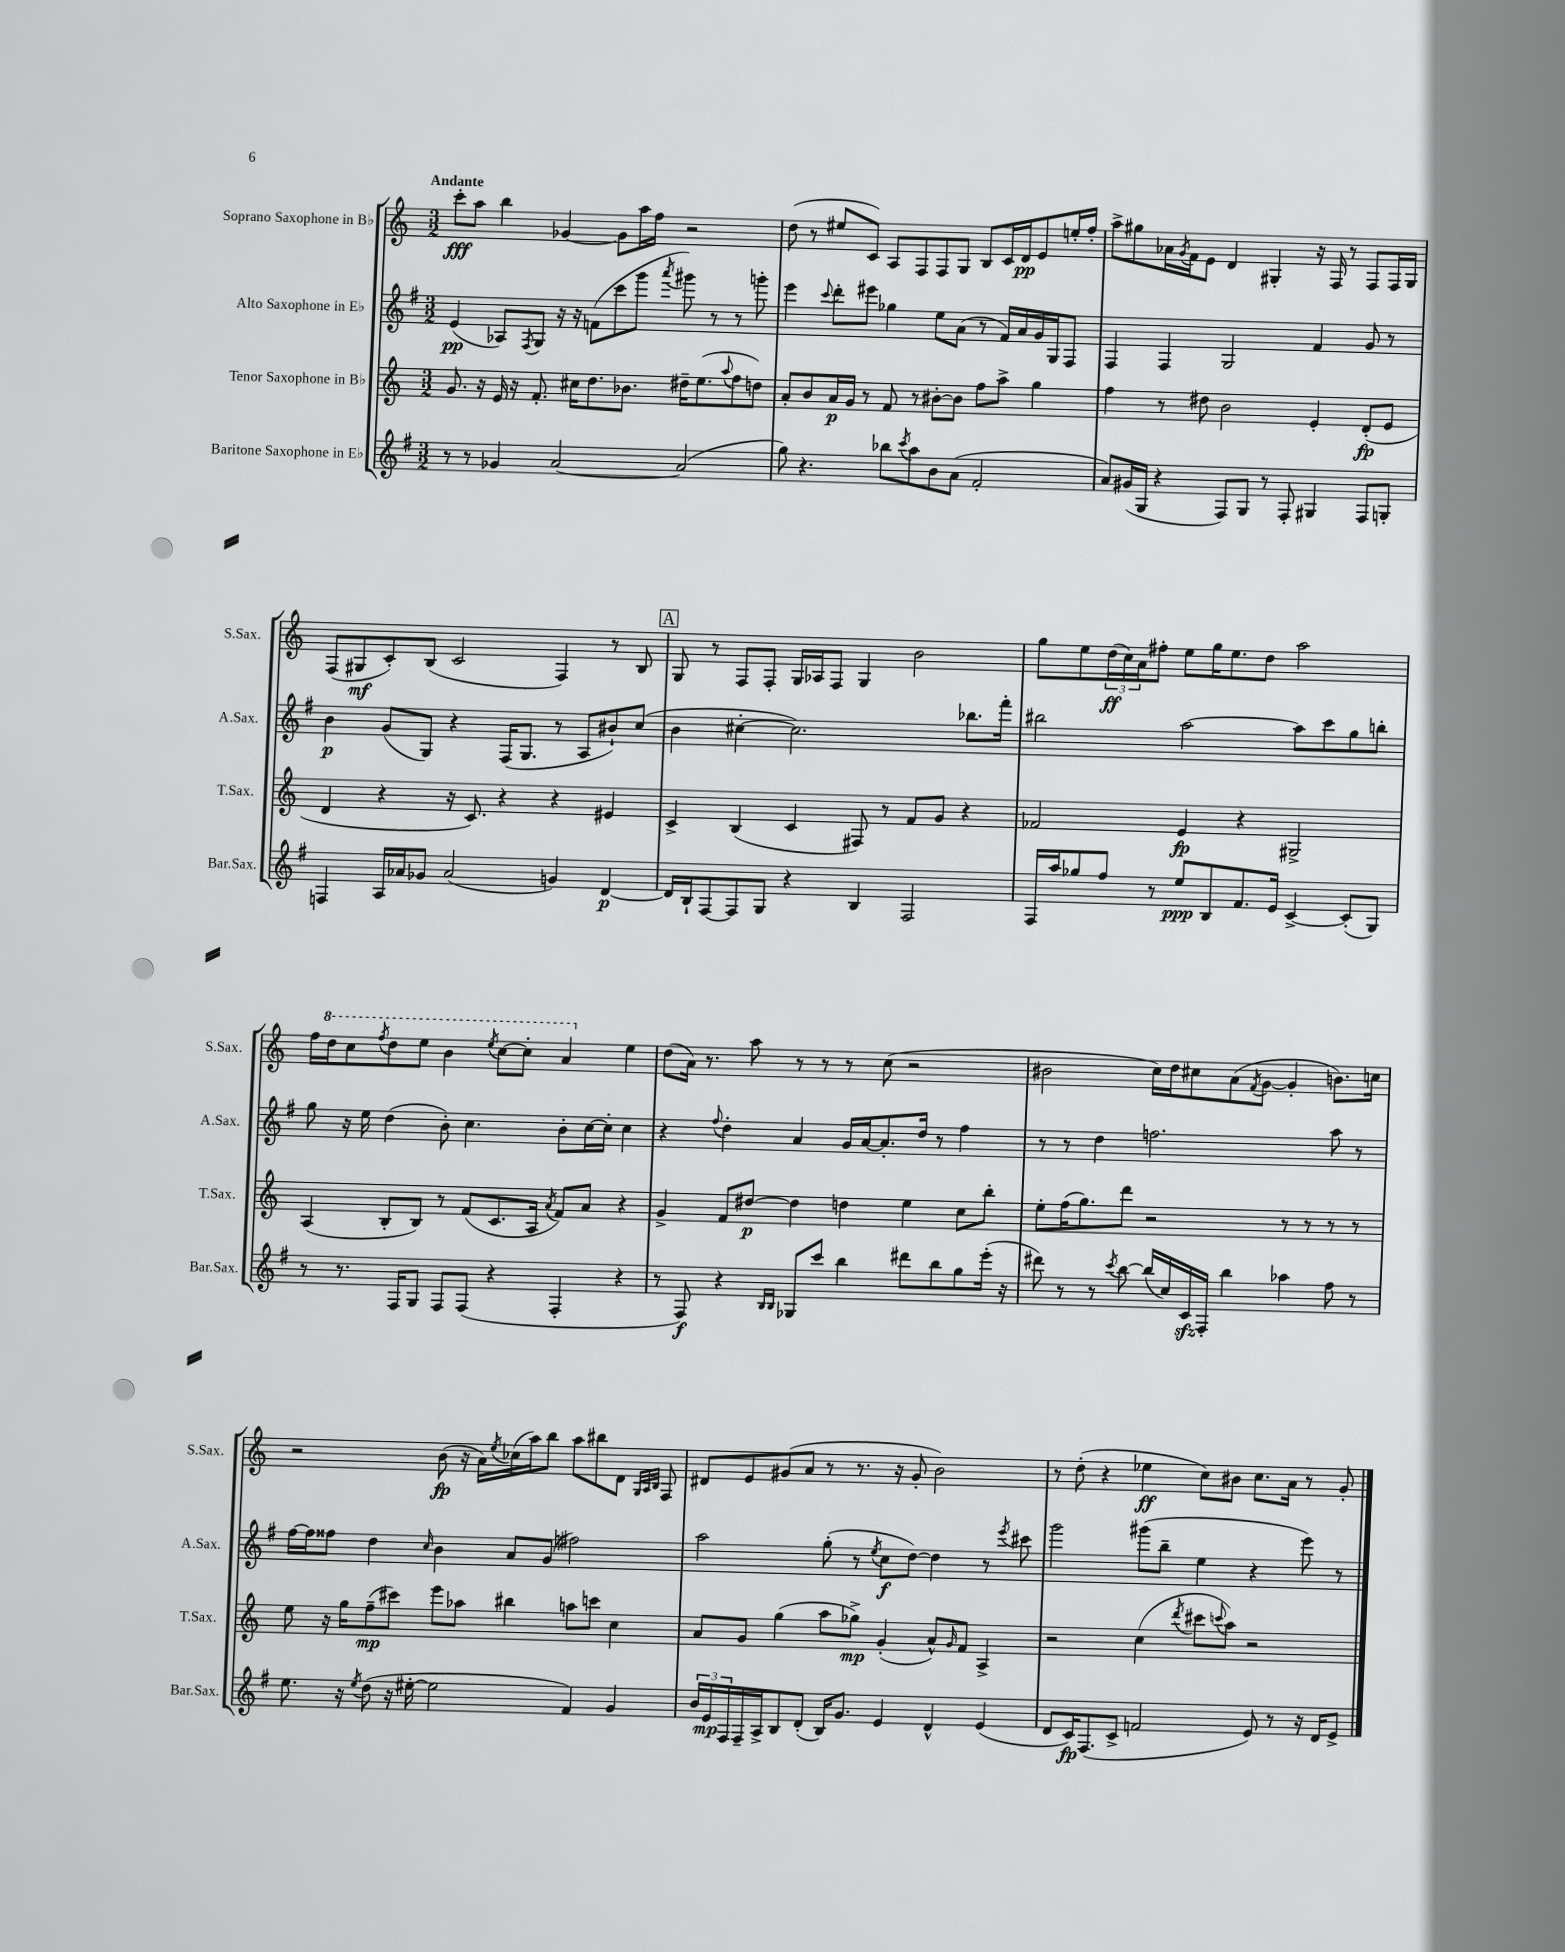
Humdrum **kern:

**kern	**kern	**kern	**kern
*staff4	*staff3	*staff2	*staff1
*clefG2	*clefG2	*clefG2	*clefG2
*k[f#]	*k[]	*k[f#]	*k[]
*M3/2	*M3/2	*M3/2	*M3/2
8r	8.g/	(4e/	8ccc'\L
8r	.	.	8aa\J
.	16r	.	.
4g-/	16e/	8A-/L)	4bb\
.	16r	.	.
.	.	8qF#/	.
.	8.f'/	8G/J	.
[2a/	.	16r	[4g-/
.	16cc#\LK	16r	.
.	8.dd\	(8f\L	.
.	.	8ccc\	8g-\]L
.	8.b-\J	.	.
.	.	8ggg\J	16aa\L
.	.	.	16ff\JJ
.	.	8qaaa/	.
(2a/]	16dd#~\LK	8ggg#\)	2r
.	(8.ee\	.	.
.	.	8r	.
.	8qqaa/	.	.
.	8ff\	8r	.
.	8dd\J)	8ggg'\	.
=	=	=	=
8gg\)	8a'/L	4eee\	(8dd\
4.r	8b/	.	8r
.	.	8qqccc/	.
.	16a/L	8ddd'\L	8ee#/L
.	16g/JJ	.	.
.	8r	8eee#\J	8c/J)
8bb-\L	8f/	4gg-\	8A/L
8qccc/	.	.	.
8aa\	8r	.	8F/
8b\	[8b#'\L	8ee\L	8F/
(8a\J	8b#\]J	(8a\J	8G/J
2f#'/	8ff\L	8r	8B/L
.	8aa^\J	16f#/LL)	16c/L
.	.	16a/	16d/J
.	4gg\	16g/	8e/
.	.	16G/J	.
.	.	8F#/J	16ee'/L
.	.	.	16ff'/JJ
=	=	=	=
8a/L)	4ff\	4F#/	8aa^\L
(16g#/L	.	.	8gg#\
16G/JJ	.	.	.
4r	8r	4F#/	16a-\L
.	.	.	8qg/
.	.	.	16f\J
.	8dd#\	.	8e\J
8F#/L)	2b\	2G/	4d/
8G/J	.	.	.
8r	.	.	4G#'/
8F#'/	.	.	.
4G#/	4e'/	4f#/	16r
.	.	.	16F/
.	.	.	8r
8F#/L	(8d'/L	8g/	8F/L
8G'/J	8e/J	8r	16F/L
.	.	.	16G#/JJ
=	=	=	=
4F/	4d/	4b\	(8F/L
.	.	.	8G#/
16A/LL	4r	(8g/L	8c'/)
16a-/J	.	.	.
8g-/J	.	8G/J)	(8B/J
(2a-/	16r	4r	2c/
.	8.c/)	.	.
.	4r	(16F#/LK	.
.	.	8.G/J	.
4g/)	4r	8r	4F/)
.	.	8A/L	.
[4d/	4e#/	8b#`/)	8r
.	.	(8cc/J	8B/
=	=	=	=
16d/]LL	4c^/	4b\	8G/
16B`/J	.	.	.
[8F#/	.	.	8r
8F#/]	(4B/	[4cc#'\	8F/L
8G/J	.	.	8F'/J
4r	4c/	2.cc#\])	16G/LL
.	.	.	16A-/J
.	.	.	8F/J
4B/	8F#/)	.	4G/
.	8r	.	.
2F#/	8f/L	.	2b\
.	8g/J	.	.
.	4r	8.bb-\L	.
.	.	16fff#'\Jk	.
=	=	=	=
16F#/LL	2f-/	2bb#\	8gg\L
16aa/J	.	.	.
8gg-/	.	.	8ee\
8ff#/J	.	.	(24dd\L
.	.	.	24cc\)
.	.	.	24a\J
8r	.	.	8ff#'\J
8ee/L	4e/	[2aa\	8ee\L
8B/	.	.	16gg\K
.	.	.	8.ee\
8.f#/	4r	.	.
.	.	.	8dd\J
16e/Jk	.	.	.
[4c^/	2G#^/	8aa\]L	2aa\
.	.	8ccc\	.
(8c'/]L	.	8gg\	.
8G/J)	.	8bb'\J	.
=	=	=	=
8r	(4A/	8gg\	16ff\LL
.	.	.	16ddd\J
8.r	.	16r	8ccc\
.	.	16ee\	.
.	.	.	8qfff/
.	8B'/L	(4dd\	8ddd\
16F#/LK	.	.	.
8G/J	8B/J)	.	8eee\J
8F#/L	8r	8b'\)	4bb\
(8F#/J	(8f/L	4.cc\	.
.	.	.	8qeee/
4r	8.c/	.	[8ccc\L
.	.	.	8ccc'\]J
.	16A/Jk	.	.
.	8qa/	.	.
4F#'/	8f/L)	8b'\L	4aa/
.	8a/J	[16cc\L	.
.	.	16cc'\]JJ	.
4r	4r	4cc\	4ee\
=	=	=	=
8r	4g^/	4r	(8dd\L
8F#/)	.	.	16a\Jk)
.	.	.	8.r
.	.	8qqff#/	.
4r	8f/L	4dd'\	.
.	[8dd#/J	.	8aa\
16qqB/LL	.	.	.
16qqB/JJ	.	.	.
8G-/L	4dd#\]	4a/	8r
8ccc/J	.	.	8r
4bb\	4dd\	16g/LL	8r
.	.	[16a/J	.
.	.	8.a'/]	(8cc\
8ddd#\L	4ee\	.	2r
.	.	16dd/Jk	.
8bb\	.	8r	.
8gg\	8cc\L	4ff#\	.
(16eee'\Jk	8bb'\J	.	.
16r	.	.	.
=	=	=	=
8ddd#\)	8ee'\L	8r	2b#\
8r	(16ff\K	8r	.
.	8.gg\)	.	.
8r	.	4dd\	.
8qccc/	.	.	.
[8bb\	8ddd\J	.	.
(16bb/]LL	2r	2.ff\	16cc\LL)
16cc/)	.	.	16dd\J
16c/	.	.	8cc#\
16F#'/JJ	.	.	.
4bb\	.	.	(8a\
.	.	.	8qf/
.	.	.	[8g\J
4aa-\	8r	.	4g'/]
.	8r	.	.
8ff#\	8r	8aa\	8.b\L)
8r	8r	8r	.
.	.	.	16cc\Jk
=	=	=	=
8.ee\	8ee\	[16ff#\LL	2r
.	.	16ff#\]J	.
.	16r	8ff##\J	.
16r	16gg\LK	.	.
8qee/	.	.	.
(8dd\	(8ff~\	4dd\	.
16r	8ccc#\J)	.	.
[16ee#'\	.	.	.
.	.	16qqcc/	.
2ee#\]	8eee\L	4b\	(8b\
.	8aa-\J	.	16r
.	.	.	16a\LL)
.	.	.	8qee/
.	4bb#\	8a/L	(16cc-\
.	.	.	16aa\J)
.	.	(8g/J	8bb\J
4f#/)	8aa\L	2ff#\)	8aa\L
.	8ccc\J	.	8bb#\
4g/	4cc\	.	8d\J
.	.	.	32qqG/LLL
.	.	.	32qqA/
.	.	.	32qqB/JJJ
.	.	.	8F/
=	=	=	=
24b/LL	8a/L	2aa\	8d#/L
24e/	.	.	.
24F#/	.	.	.
16F#~/	8g/J	.	8e/
16A^/J	.	.	.
8B/	(4gg\	.	(8g#/
(8d'/J	.	.	8a/J
16B/LK)	8aa\L	(8gg'\	8r
8.g/J	.	.	.
.	8gg-^\J)	8r	8.r
.	.	8qee/	.
4e/	(4g'/	8cc\L	.
.	.	.	16r
.	.	[8dd\J)	8g#'/
4d^^/	8a^^/L)	4dd\]	2b\)
.	16qqg/	.	.
.	8f/J	.	.
(4e/	4A^/	8r	.
.	.	8qeee/	.
.	.	8ccc#\	.
=	=	=	=
8d/L	2r	2ggg\	8r
16c/K)	.	.	(8dd'\
(8.F#/	.	.	.
.	.	.	4r
8c^/J	.	.	.
2f/	(4cc\	(8ggg#\L	4ee-\
.	.	8bb~\J	.
.	8qddd/	.	.
.	8ccc#\L	4ee\	8cc\L)
.	8qqccc/	.	.
.	8aa\J)	.	8b#\J
8e/)	2r	4r	8.cc\L
8r	.	.	.
.	.	.	16a\Jk
16r	.	8eee\)	8r
16d/LK	.	.	.
8e^/J	.	8r	8g'/
==	==	==	==
*-	*-	*-	*-
